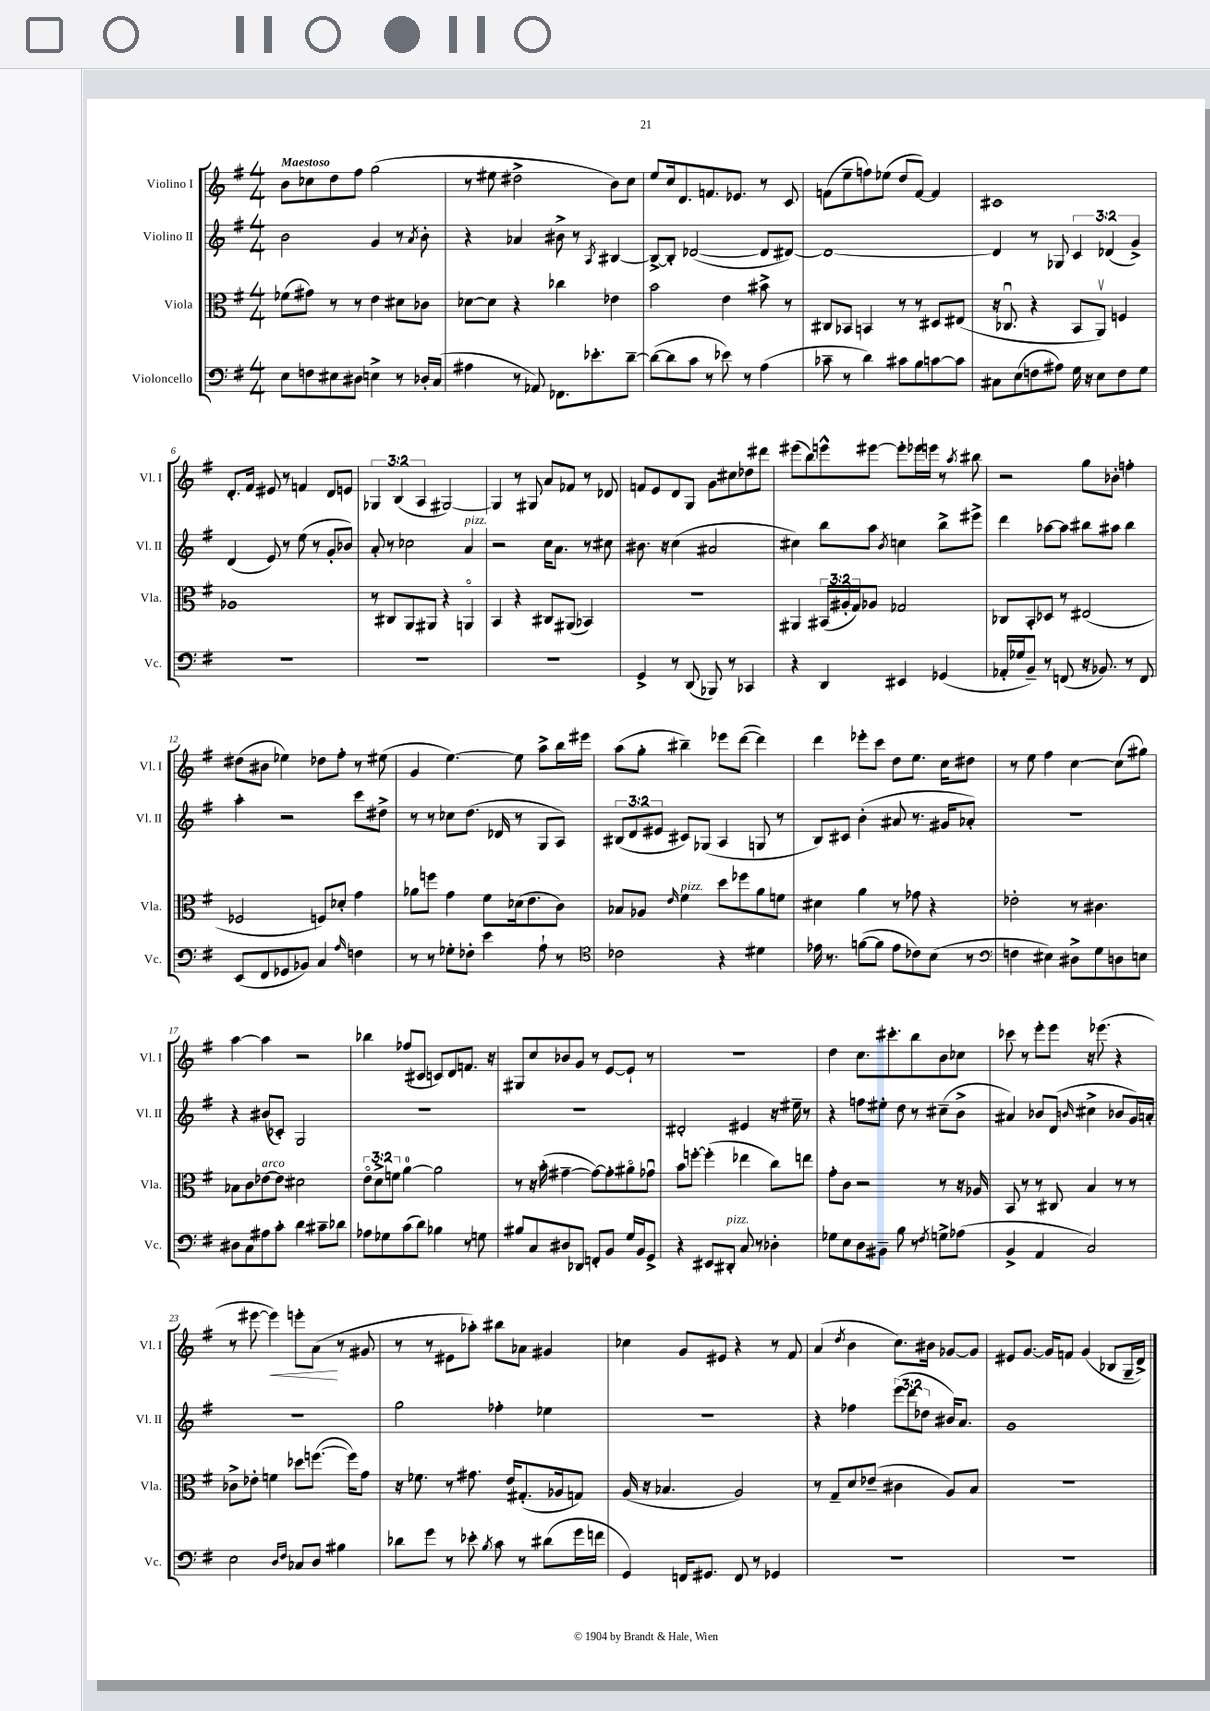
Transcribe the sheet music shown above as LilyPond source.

<<
\new StaffGroup <<
\new Staff = "s0" \with { instrumentName = "Violino I" shortInstrumentName = "Vl. I" } {
    \clef treble \key g \major \numericTimeSignature \time 4/4 \override Staff.TupletNumber.text = #tuplet-number::calc-fraction-text \tempo "Maestoso"
    b'8 ces''8 d''8 fis''8 g''2( |
    r8 eis''8 dis''2-> b'8) c''8 |
    e''8 c''16 d'8. f'8. ees'8. r8 c'8 |
    f'8( e''8-- f''8) ees''8( d''8 f'8~) f'4 |
    cis'1 |
    d'8.-. fis'16 eis'8 r8 f'4 d'8 e'8 |
    \tuplet 3/2 { ges4 b4( a4 } gis2~) |
    gis4 r8 gis8 a'8 fes'8 r8 des'8 |
    f'8 e'8 d'8 g8 g'8 cis''8 des''8 dis'''8 |
    eis'''8( b''8) e'''8-^ eis'''8~ eis'''8-. ees'''16 e'''16 r8 \acciaccatura { a''8 } bis''8 |
    r2 g''8 bes'8-. f''4-. |
    dis''8( bis'8 ees''4) des''8 fis''8-. r8 eis''8( |
    g'4 e''4.~) e''8 a''8-> b''16 eis'''16 |
    a''8( g''8-. bis''4--) ees'''8 d'''8~( d'''4) |
    d'''4 ees'''8-. c'''8 d''8 e''8. c''16 dis''8 |
    r8 e''8 fis''4 c''4~ c''8( gis''8) |
    a''4~ a''4 r2 |
    bes''4 fes''8( cis'8 c'8) d'8 f'8. r16 |
    gis8 c''8 bes'8 g'8 r8 e'8~ e'8-! r8 |
    R1 |
    d''4 c''8. cis'''8.-. b''8 b'8 ces''8 |
    ces'''8 r8 e'''8-. e'''8 r16 ees'''8.( r4 |
    r8 eis'''8~ eis'''4\<) e'''8-. a'8\!( r8 gis'8 |
    r8 r8 eis'8 aes''8-.) bis''8 aes'8 gis'4 |
    ces''4 g'8 eis'8 r4 r8 fis'8 |
    a'4( \acciaccatura { d''8 } b'4 c''8.) bis'16 ges'8~ ges'8 |
    eis'8 g'8.~ g'16 f'8 g'4( bes8 g16-- d'16->) \bar "|." |
}
\new Staff = "s1" \with { instrumentName = "Violino II" shortInstrumentName = "Vl. II" } {
    \clef treble \key g \major \numericTimeSignature \time 4/4 \override Staff.TupletNumber.text = #tuplet-number::calc-fraction-text
    b'2 g'4 r8 \acciaccatura { a'8 } b'8-. |
    r4 aes'4 bis'8-> r8 \acciaccatura { a8 } bis4~ |
    bis8~-> bis8-. des'2~( des'8 dis'8~) |
    dis'1~ |
    dis'4 r8 ges8 \tuplet 3/2 { c'4 des'4( g'4->) } |
    d'4( e'8) r8 e''8( r8 g'8-. bes'8) |
    a'8-. r8 ces''2 a'4^\markup { \italic "pizz." } |
    r2 c''16 a'8. r8 cis''8 |
    bis'8. r16 c''4( ais'2 |
    cis''4) b''8 a''8 \acciaccatura { b'8 } c''4 b''8-> eis'''8-> |
    d'''4 aes''8~ aes''8 bis''8 ais''8 bis''4 |
    a''4-. r2 c'''8 dis''8-> |
    r8 r8 ces''8 d''8.( des'16 r8 g8 a8) |
    \tuplet 3/2 { bis8( d'8 eis'8 } cis'8) ges8( a4 g8 r8 |
    b8) cis'8 b'4-.( ais'8 r8. gis'16 aes'8-.) |
    r1 |
    r4 bis'8( ces'8-.) g2 |
    R1 |
    R1 |
    dis'2-. eis'4 r16 eis''16-- r8 |
    r4 f''8 eis''8-. d''8 r8 cis''8--( b'8-> |
    ais'4) bes'8 d'8( \grace { b'16 } cis''4-> bes'8 g'16) a'16-. |
    R1 |
    g''2 fes''4-. ees''4 |
    R1 |
    r4 fes''4 \tuplet 3/2 { e'''8( d'''8 des''8 } bis'16) a'8. |
    g'1 \bar "|." |
}
\new Staff = "s2" \with { instrumentName = "Viola" shortInstrumentName = "Vla." } {
    \clef alto \key g \major \numericTimeSignature \time 4/4 \override Staff.TupletNumber.text = #tuplet-number::calc-fraction-text
    fes'8( gis'8) r8 r8 e'4 dis'8 ces'8 |
    des'8~ des'8 r4 ces''4 ees'4 |
    b'2 e'4 bis'8-> r8 |
    cis8 bes,8 b,4 r8 r8 dis8 eis8( |
    r16 ces8.\downbow r4 b,8 a,8\upbow) f4 |
    aes1 |
    r8 cis8 a,8 ais,8 r4 a,4\flageolet |
    b,4 r4 cis8 ais,8( bes,4) |
    r1 |
    ais,4 \tuplet 3/2 { bis,16( ais16-. g16) } aes8 ges2 |
    ces8 b,8-. des8 r8 eis2( |
    fes2 f8) des'8-. g'4 |
    aes'8 f''8 g'4 fis'8 des'16( e'8. c'8) |
    bes8 aes8 \grace { e'16 } fis'4^\markup { \italic "pizz." } d''8 fes''8 a'8 f'8 |
    dis'4 a'4 r8 ges'8 r4 |
    ees'2-. r8 cis'4. |
    bes8 c'8 ees'8~^\markup { \italic "arco" } ees'8 dis'2 |
    \tuplet 3/2 { e'8\flageolet d'8-> f'8 } a'4-0~ a'2 |
    r8 r16 b'16-.( gis'4~-- gis'8~) gis'8-. ais'8\flageolet ges'8\downbow |
    b'8 f''8~-. f''4-.( ees''4 c''8) e''8 |
    g'8-. c'8 r2 r8 r16 aes16 |
    b,8 r8 r8 cis8 b4 r8 r8 |
    ces'8-> ees'8-. f'4 des''8 f''8.~( f''16) g'8 |
    r16 fes'8. r8 gis'8. e'16 gis8.-.( aes16 g8) |
    a16( r16 bes4. a2) |
    r8 g8-- d'8 ees'8--( cis'4 a8) b8 |
    R1 \bar "|." |
}
\new Staff = "s3" \with { instrumentName = "Violoncello" shortInstrumentName = "Vc." } {
    \clef bass \key g \major \numericTimeSignature \time 4/4
    e8 f8 eis8 dis8 e4-> r8 des16-. c16( |
    ais4 r8 aes,8) fes,8. ees'8.-. d'8~-- |
    d'8~( d'8 c'8 r8 ees'8) r8 a4( |
    ces'8-- r8 d'4) cis'8 b8 c'8~ c'8 |
    cis8 e8( f8 ais8) g16 r16 e8 f8 g8 |
    R1 |
    R1 |
    R1 |
    g,4-> r8 d,8( bes,,8) r8 ces,4 |
    r4 d,4 eis,4 ges,4( |
    aes,16-. ges16 b,8--) r8 f,8( r16 bes,8.) r8 f,8 |
    e,8( fis,8 ges,8 bes,8) c4 \grace { a16 } f4 |
    r8 r8 ges8-. fes8-. e'4 a8-! r8 |
    \clef tenor ces'2 r4 dis'4 |
    ees'16 r8. f'8~( f'8 ees'8 ces'8) b8( r8 |
    \clef bass f4 eis4) dis8-> g8 d8 e8 |
    dis8 c8 ais8 c'8-. d'4 cis'8-- des'8 |
    aes8 ges8 c'8( d'8) bes4 r8 g8 |
    bis8 c8 dis8 des,8 f,8-. b,8 g16 b,16 g,8-> |
    r4 eis,8 dis,8-.^\markup { \italic "pizz." } c8 r8 des4-. |
    ges8 e8 d8 bis,8-- b8 r8 \acciaccatura { fis8 } g8-> aes8( |
    b,4-> a,4 c2) |
    e2 \grace { d16 fis16 } ces8 d8 bis4 |
    des'8 g'8 r8 ees'8-. \acciaccatura { b8 } c'8 r8 dis'8( g'16 f'16 |
    g,4) f,16 gis,8. f,8 r8 ges,4 |
    R1 |
    R1 \bar "|." |
}
>>
>>
